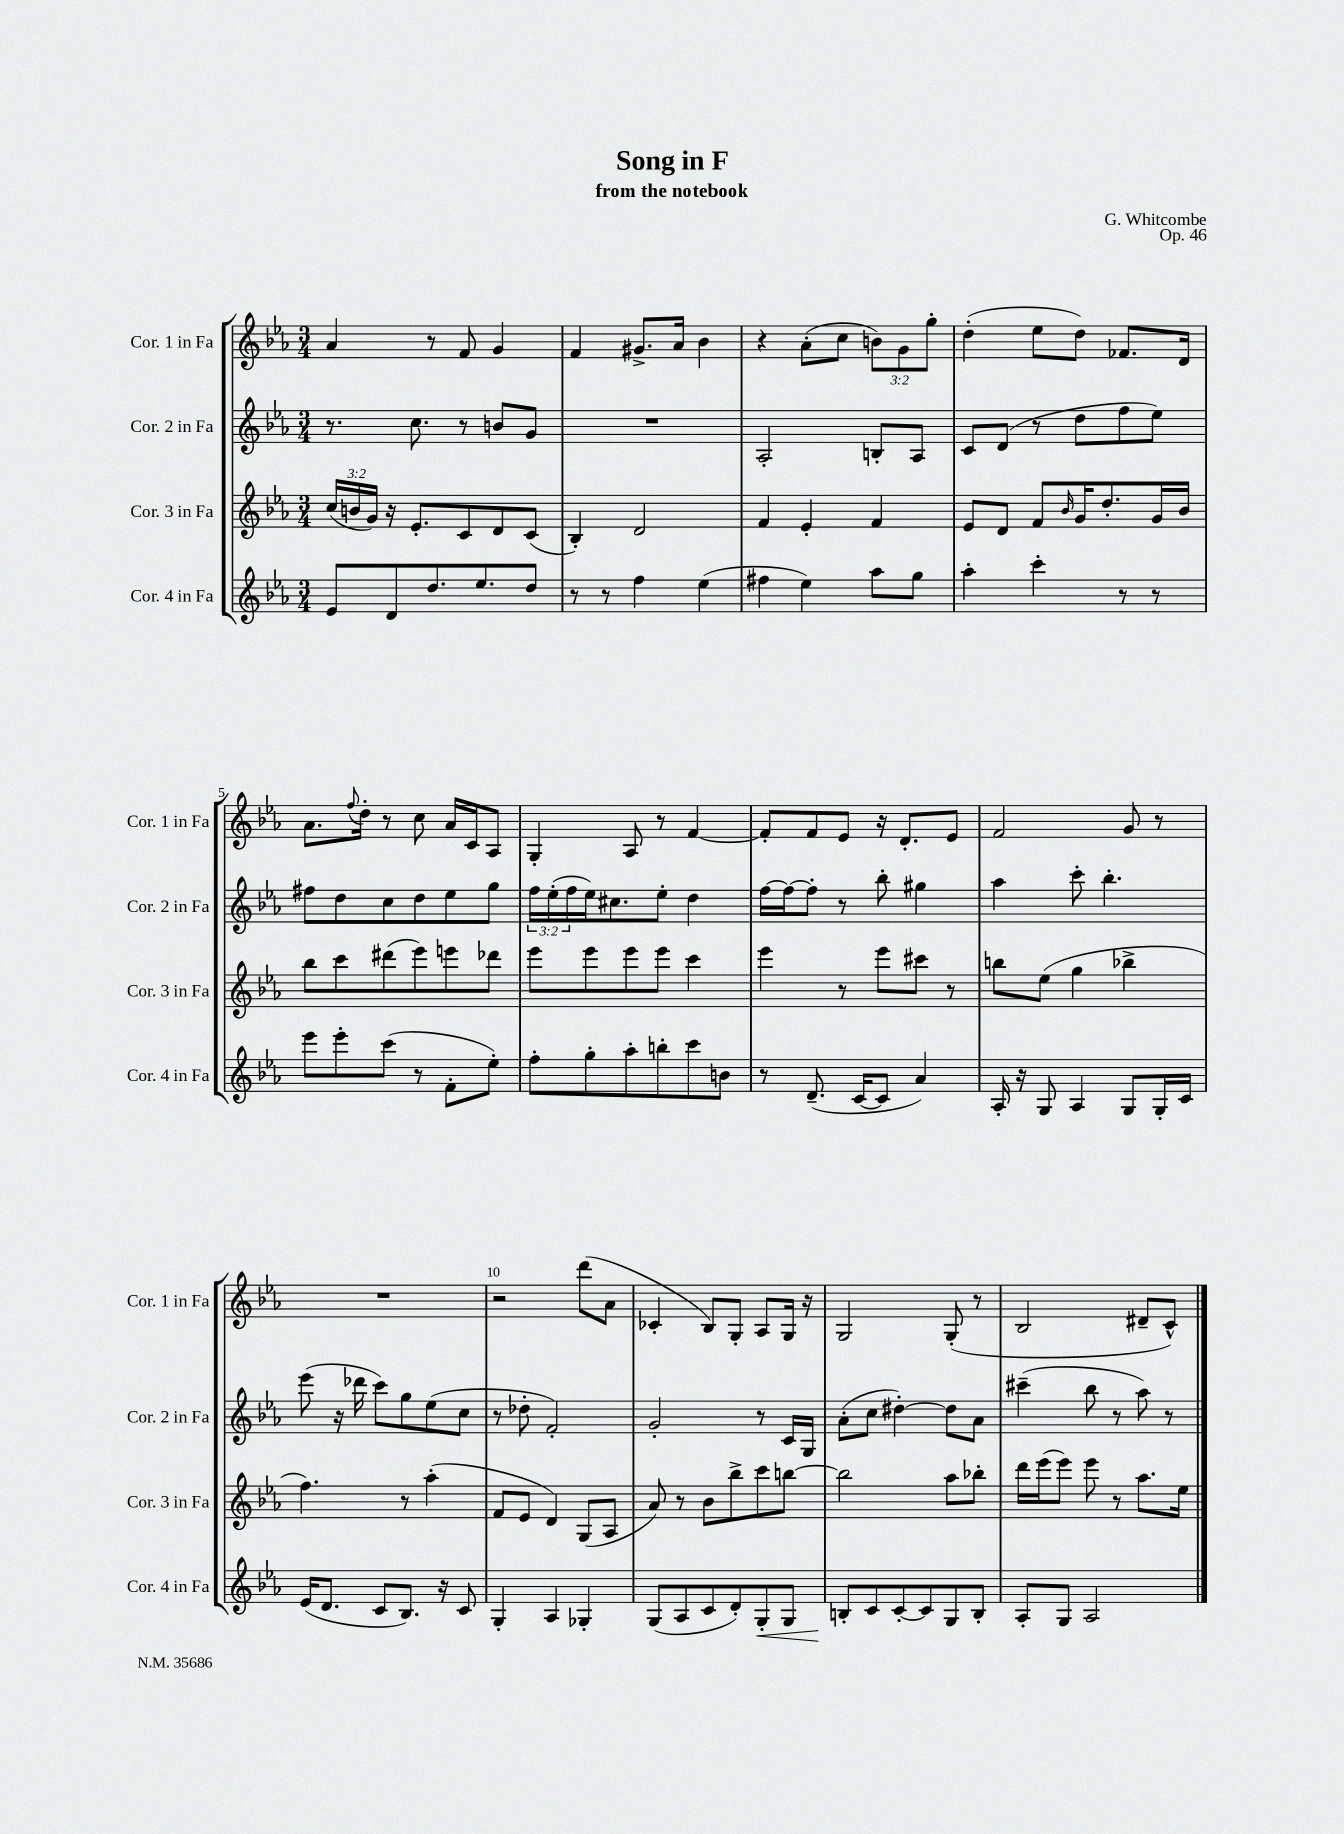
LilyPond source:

\header { title = "Song in F" composer = "G. Whitcombe" subtitle = "from the notebook" opus = "Op. 46" }
<<
\new StaffGroup <<
\new Staff = "s0" \with { instrumentName = "Cor. 1 in Fa" shortInstrumentName = "Cor. 1 in Fa" } {
    \clef treble \key ees \major \numericTimeSignature \time 3/4 \override Staff.TupletNumber.text = #tuplet-number::calc-fraction-text
    aes'4 r8 f'8 g'4 |
    f'4 gis'8.-> aes'16 bes'4 |
    r4 aes'8-.( c''8 \tuplet 3/2 { b'8) g'8 g''8-. } |
    d''4-.( ees''8 d''8) fes'8. d'16 |
    aes'8. \appoggiatura { f''8 } d''16-. r8 c''8 aes'16 c'16 aes8 |
    g4-. aes8 r8 f'4~ |
    f'8-. f'8 ees'8 r16 d'8.-. ees'8 |
    f'2 g'8 r8 |
    R2. |
    r2 d'''8( aes'8 |
    ces'4-. bes8) g8-. aes8 g16 r16 |
    g2 g8-.( r8 |
    bes2 dis'8-- c'8-^) \bar "|." |
}
\new Staff = "s1" \with { instrumentName = "Cor. 2 in Fa" shortInstrumentName = "Cor. 2 in Fa" } {
    \clef treble \key ees \major \numericTimeSignature \time 3/4 \override Staff.TupletNumber.text = #tuplet-number::calc-fraction-text
    r8. c''8. r8 b'8 g'8 |
    R2. |
    aes2-. b8-. aes8 |
    c'8 d'8( r8 d''8 f''8 ees''8) |
    fis''8 d''8 c''8 d''8 ees''8 g''8 |
    \tuplet 3/2 { f''16 ees''16-.( f''16 } ees''16) cis''8. ees''8-. d''4 |
    f''16~ f''16~ f''8-. r8 bes''8-. gis''4 |
    aes''4 c'''8-. bes''4.-. |
    ees'''8( r16 des'''16 c'''8) g''8 ees''8( c''8 |
    r8 des''8-. f'2-.) |
    g'2-. r8 c'16 g16 |
    aes'8-.( c''8 dis''4~-.) dis''8 aes'8 |
    cis'''4--( bes''8 r8 aes''8) r8 \bar "|." |
}
\new Staff = "s2" \with { instrumentName = "Cor. 3 in Fa" shortInstrumentName = "Cor. 3 in Fa" } {
    \clef treble \key ees \major \numericTimeSignature \time 3/4 \override Staff.TupletNumber.text = #tuplet-number::calc-fraction-text
    \tuplet 3/2 { c''16( b'16 g'16) } r16 ees'8.-. c'8 d'8 c'8( |
    bes4-.) d'2 |
    f'4 ees'4-. f'4 |
    ees'8 d'8 f'8 \grace { bes'16 } g'16 d''8.-. g'16 bes'16 |
    bes''8 c'''8 dis'''8( ees'''8) e'''8 des'''8 |
    ees'''8 ees'''8 ees'''8 ees'''8 c'''4 |
    ees'''4 r8 ees'''8 cis'''8 r8 |
    b''8 ees''8( g''4 bes''4-> |
    f''4.) r8 aes''4-.( |
    f'8 ees'8 d'4) g8( aes8 |
    aes'8) r8 bes'8 bes''8-> c'''8 b''8~ |
    b''2 aes''8 bes''8-. |
    d'''16 ees'''16( ees'''8) ees'''8 r8 aes''8. ees''16 \bar "|." |
}
\new Staff = "s3" \with { instrumentName = "Cor. 4 in Fa" shortInstrumentName = "Cor. 4 in Fa" } {
    \clef treble \key ees \major \numericTimeSignature \time 3/4
    ees'8 d'8 d''8. ees''8. d''8 |
    r8 r8 f''4 ees''4( |
    fis''4 ees''4) aes''8 g''8 |
    aes''4-. c'''4-. r8 r8 |
    ees'''8 ees'''8-. c'''8( r8 f'8-. ees''8-.) |
    f''8-. g''8-. aes''8-. b''8-. c'''8 b'8 |
    r8 d'8.--( c'16~ c'8 aes'4) |
    aes16-. r16 g8 aes4 g8 g16-. c'16 |
    ees'16( d'8. c'8 bes8.) r16 c'8 |
    g4-. aes4 ges4-. |
    g8( aes8 c'8 d'8-.) g8-.\< g8 |
    b8-.\! c'8 c'8~-. c'8 g8 b8-. |
    aes8-. g8 aes2 \bar "|." |
}
>>
>>
\layout { \context { \Score \override BarNumber.break-visibility = ##(#f #t #t) barNumberVisibility = #(every-nth-bar-number-visible 5) } }
